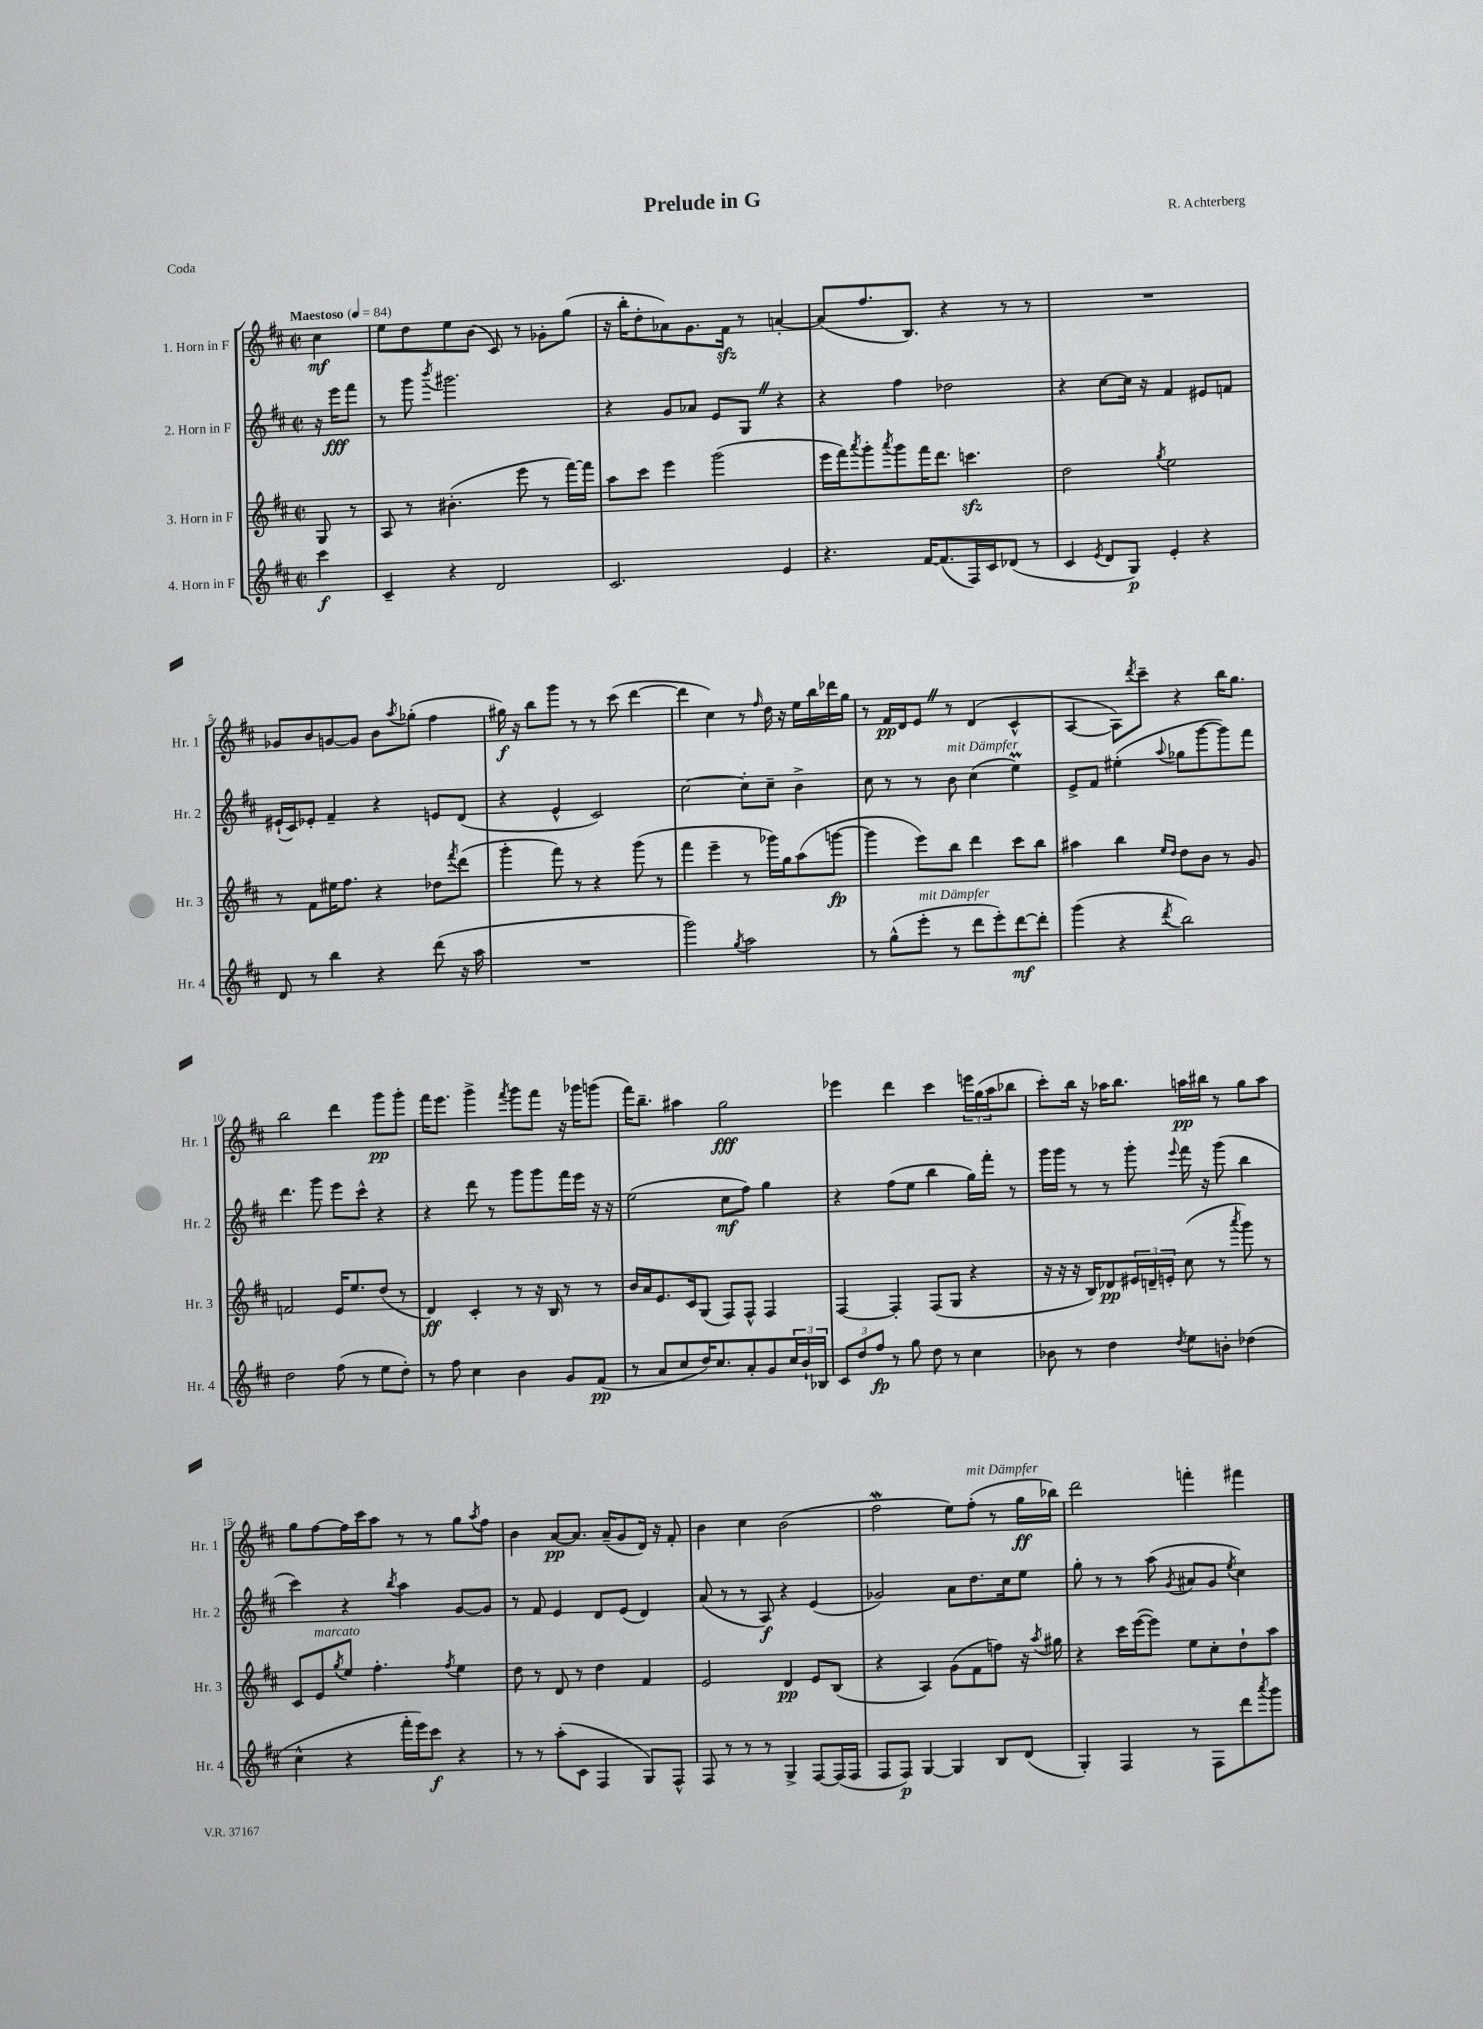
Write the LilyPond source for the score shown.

\header { title = "Prelude in G" composer = "R. Achterberg" piece = "Coda" }
<<
\new StaffGroup <<
\new Staff = "s0" \with { instrumentName = "1. Horn in F" shortInstrumentName = "Hr. 1" } {
    \clef treble \key d \major \defaultTimeSignature \time 2/2 \partial 4 \tempo "Maestoso" 4 = 84
    cis''4\mf |
    e''8 d''8 e''8 b'8( cis'8) r8 ges'8-. g''8( |
    r16 b''16-. d''8-. aes'8) g'8. fis'16\sfz r8 a'4~-. |
    a'8( fis''8. b8.) r4 r8 r8 |
    R1 |
    ges'8 b'8 g'8~ g'8 b'8 \acciaccatura { a''8 } ges''8-.( fis''4 |
    gis''16\f) r16 b''8 g'''8 r8 r8 cis'''8( d'''4~ |
    d'''4 cis''4) r8 \grace { fis''16 } d''16 r16 e''16 b''16 des'''16 g''16 |
    r8 fis'16\pp d'16 e'8 \once \override BreathingSign.text = \markup { \musicglyph "scripts.caesura.straight" } \breathe r8 d'4( cis'4-^ |
    a4~ a8) \acciaccatura { d'''8 } cis'''8-- r4 b''16 g''8. |
    b''2 d'''4 g'''8\pp g'''8-. |
    fis'''16 e'''8. g'''4-> \acciaccatura { fis'''8 } g'''8 fis'''8 r16 ges'''16 g'''8( |
    fis'''16) b''8.-- ais''4 g''2\fff |
    ees'''4 d'''4 cis'''4 \tuplet 3/2 { e'''16 g''16( a''16 } bes''8 |
    cis'''8-.) b''16 r16 aes''16 b''8. a''16\pp bis''16 r8 g''8 a''8 |
    g''8 fis''8~ fis''16 cis'''16 a''8 r8 r8 g''8 \acciaccatura { a''8 } fis''8 |
    b'4 a'8~\pp a'8. a'16--( g'8 d'16) r16 fis'8-. |
    b'4 cis''4 b'2( |
    fis''2\mordent e''8) fis''8-.^\markup { \italic "mit Dämpfer" }( r8 g''16\ff bes''16) |
    d'''2 f'''4-. fis'''4 \bar "|." |
}
\new Staff = "s1" \with { instrumentName = "2. Horn in F" shortInstrumentName = "Hr. 2" } {
    \clef treble \key d \major \defaultTimeSignature \time 2/2 \partial 4
    r16 e'''16\fff fis'''8 |
    r8 g'''8 \acciaccatura { b'''8 } gis'''2. |
    r4 g'8 aes'8 e'8 g8 \once \override BreathingSign.text = \markup { \musicglyph "scripts.caesura.straight" } \breathe r4 |
    r4 fis''4 des''2 |
    r4 cis''8~ cis''16 r16 fis'4 eis'8 f'8 |
    eis'16-!( cis'16) ees'8-. fis'4-- r4 e'8 d'8( |
    r4 e'4-^ cis'2) |
    cis''2~ cis''8-. cis''8-- b'4-> |
    cis''8 r8 r8 b'8^\markup { \italic "mit Dämpfer" } cis''4( e''4\prall) |
    e'8-> fis'8 eis''4-.( \appoggiatura { a''8 } ges''8 g'''8~ g'''8) fis'''8 |
    d'''4. g'''8 e'''8 cis'''8-^ r4 |
    r4 d'''8 r8 g'''8 g'''8 fis'''16 e'''16 r16 r16 |
    e''2( cis''8\mf fis''8) g''4 |
    r4 fis''8( e''8 b''4 g''16) fis'''16-. r8 |
    g'''16 g'''16 r8 r8 g'''8-. \appoggiatura { e'''8 } fis'''16 r16 g'''8( b''4 |
    cis'''4) r4 \acciaccatura { b''8 } a''4 g'8~ g'8 |
    r8 fis'8 e'4 d'8 e'8( d'4) |
    a'8( r8 r8 a8\f) r4 e'4( |
    ges'2) a'8 d''8. cis''16 e''8 |
    g''8-. r8 r8 a''8( \acciaccatura { g'8 } ais'8 g'8 \acciaccatura { e''8 } cis''4) \bar "|." |
}
\new Staff = "s2" \with { instrumentName = "3. Horn in F" shortInstrumentName = "Hr. 3" } {
    \clef treble \key d \major \defaultTimeSignature \time 2/2 \partial 4
    g8 r8 |
    a8 r8 bis'4.-.( e'''8 r8 fis'''16~) fis'''16 |
    a''8 cis'''8 e'''4 g'''2( |
    e'''16 fis'''16) \acciaccatura { a'''8 } g'''8-. \acciaccatura { a'''8 } g'''8 fis'''16 d'''8. c'''4.\sfz |
    d''2 \acciaccatura { g''8 } e''2 |
    r8 fis'8 eis''16 fis''8. r4 des''8 \acciaccatura { fis'''8 } d'''8( |
    g'''4-. fis'''8) r8 r4 g'''8( r8 |
    fis'''4 e'''4-- r8 ges'''16) g''16 a''8( g'''8~\fp |
    g'''4 e'''8) b''8 d'''4 cis'''8 b''8 |
    ais''4 b''4 \grace { e''16 d''16 } d''8 b'8 r8 g'8 |
    f'2 e'16 e''8. d''8( r8 |
    d'4\ff) cis'4-. r8 r16 b16 r8 r8 |
    b'16 a'16 e'8. cis'16 g8( fis8) fis8-^ fis4 |
    fis4~ fis4-. fis8( g8 r4 |
    r16 r16 r16 b16) des'8\pp \tuplet 3/2 { eis'16 d'16-- e'16-. } cis''8( r8 \acciaccatura { a'''8 } g'''8) r8 |
    cis'8 e'8^\markup { \italic "marcato" } \acciaccatura { g''8 } e''8 fis''4.-. \acciaccatura { fis''8 } e''4 |
    d''8 r8 d'8 r8 d''4 fis'4 |
    e'2 d'4\pp e'8 b8( |
    r4 a4) g'8( fis'8 f''8) r16 \acciaccatura { a''8 } gis''16 |
    r4 cis'''16 e'''16~( e'''8) e''8 cis''8-. d''8-! a''8 \bar "|." |
}
\new Staff = "s3" \with { instrumentName = "4. Horn in F" shortInstrumentName = "Hr. 4" } {
    \clef treble \key d \major \defaultTimeSignature \time 2/2 \partial 4
    cis'''4\f |
    cis'4-- r4 d'2 |
    cis'2. e'4 |
    r4. fis'16~ fis'8.( fis16) cis'16 des'8( r8 |
    cis'4 \acciaccatura { e'8 } d'8 g8\p) e'4-. r4 |
    d'8 r8 b''4 r4 d'''8( r16 a''16 |
    R1 |
    g'''2) \acciaccatura { g''8 } a''2 |
    r8 g''8-^( e'''8-.^\markup { \italic "mit Dämpfer" } r8 d'''8 e'''8-.) d'''8~\mf d'''8-. |
    g'''4( r4 \acciaccatura { d'''8 } b''2) |
    d''2 fis''8( r8 e''8 d''8-.) |
    r8 fis''8 cis''4 b'4 g'8 fis'8\pp( |
    r8 a'8 cis''8 d''16) cis''8. a'8-. g'8 \tuplet 3/2 { cis''16 b'16-! bes16 } |
    \tuplet 3/2 { cis'8 d''8 fis''8\fp } r8 g''8 d''8 r8 cis''4 |
    bes'8 r8 d''4 \acciaccatura { d''8 } e''8 b'8-. des''4( |
    cis''4-^ r4 fis'''16-. e'''16) cis'''8\f r4 |
    r8 r8 a''8-.( cis'8 fis4 g8) fis8-^ |
    fis8 r8 r8 r8 g4-> fis8~ fis16( fis16 |
    fis8 fis8\p) g4~ g4 b8 d'8( |
    g4-.) fis4 r8 fis8 d'''8 \acciaccatura { a'''8 } g'''8 \bar "|." |
}
>>
>>
